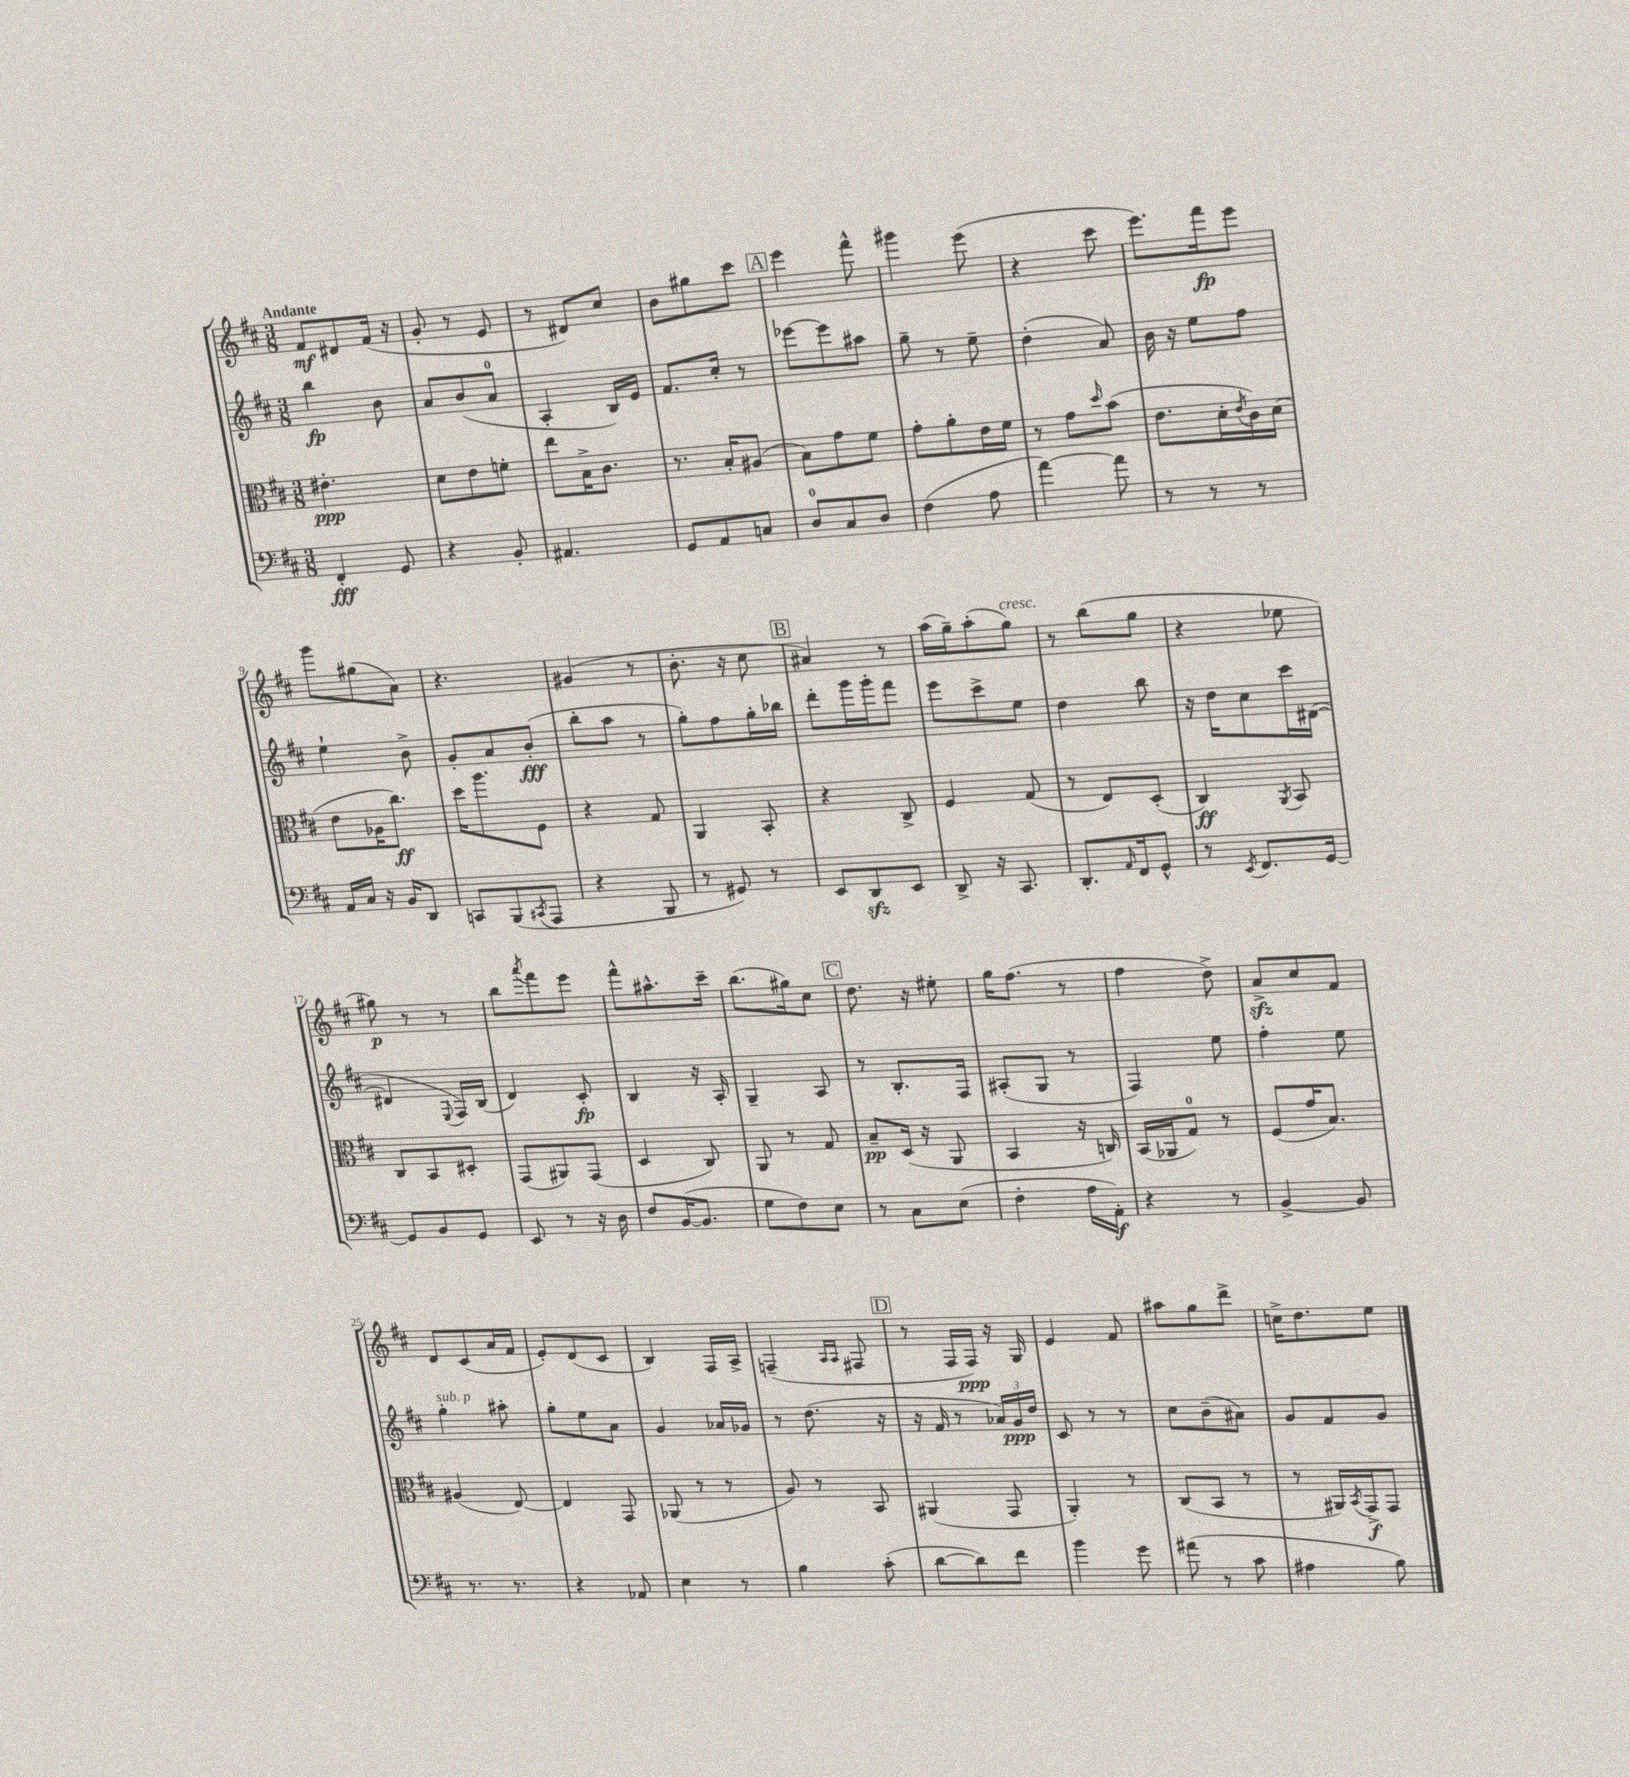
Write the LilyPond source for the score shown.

<<
\new StaffGroup <<
\new Staff = "s0" {
    \clef treble \key d \major \numericTimeSignature \time 3/8 \tempo "Andante"
    fis'8\mf dis'8 fis'16( r16 |
    g'8-. r8 e'8 |
    r8 dis'8) cis''8 |
    b'8 gis''8 cis'''8 |
    \mark \markup { \box "A" } e'''4 fis'''8-^ |
    gis'''4 e'''8( |
    r4 cis'''8 |
    e'''8.) fis'''16\fp e'''8 |
    g'''8 gis''8( a'8) |
    r4. |
    gis'4( r8 |
    b'8.-. r16 cis''8 |
    \mark \markup { \box "B" } ais'4) r8 |
    a''16( g''16--) a''8-.( g''8^\markup { \italic "cresc." }) |
    r8 b''8( g''8 |
    r4 ees''8 |
    gis''8\p) r8 r8 |
    b''8 \acciaccatura { a'''8 } fis'''8 e'''8 |
    fis'''8-^ ais''8.-^ cis'''16-- |
    b''8.( gis''16) cis''8 |
    \mark \markup { \box "C" } d''8. r16 eis''8-. |
    g''16 fis''8.( r8 |
    fis''4 d''8->) |
    a'8->\sfz cis''8 fis'8 |
    d'8 cis'8( a'16 fis'16 |
    e'8-.) d'8( cis'8 |
    b4) fis16 a16-> |
    f4--( \grace { a16 a16 } fis8 |
    \mark \markup { \box "D" } r8 fis16 fis16\ppp) r16 g16 |
    e'4 fis'8 |
    ais''8 g''8 d'''8-> |
    c''16-> d''8. e''8 \bar "|." |
}
\new Staff = "s1" {
    \clef treble \key d \major \numericTimeSignature \time 3/8
    b''4\fp b'8 |
    a'8 b'8( a'8-0 |
    a4-. b16) e'16 |
    fis'8. cis''16-. r8 |
    \mark \markup { \box "A" } ees'''8~ ees'''8 ais''8 |
    g''8-- r8 e''8-- |
    d''4-.( a'8) |
    b'16 r16 e''8 fis''8 |
    e''4-! b'8-> |
    g'8-. a'8 b'8-.\fff( |
    b''8-. a''8 r8 |
    g''8-.) fis''8 g''16-. bes''16 |
    \mark \markup { \box "B" } d'''8-. g'''16 g'''16-. fis'''8 |
    e'''8 cis'''8-> e''8 |
    d''4 b''8 |
    r16 d''16 cis''8 cis'''16 dis'16~( |
    dis'4 \appoggiatura { e8 } fis16) b16( |
    d'4) cis'8-.\fp |
    b4 r16 a16-. |
    g4-- a8 |
    \mark \markup { \box "C" } r8 b8.-. fis16 |
    ais8-.( g8 r8 |
    fis4) e''8 |
    fis''4-. e''8 |
    g''4-.^\markup { \italic "sub. p" } ais''8-. |
    g''8-. e''8 a'8 |
    g'4 aes'16 ges'16 |
    r8 d''8.( r16 |
    \mark \markup { \box "D" } r16 fis'16 r8 \tuplet 3/2 { aes'16) g'16\ppp d''16 } |
    cis'8 r8 r8 |
    cis''8 b'8--( ais'8) |
    g'8 fis'8 g'8 \bar "|." |
}
\new Staff = "s2" {
    \clef alto \key d \major \numericTimeSignature \time 3/8
    eis'4.-.\ppp |
    d'8 e'8 f'8-. |
    e''8 b16-> cis'8. |
    r8. b16-. ais8( |
    \mark \markup { \box "A" } b8) g'8 fis'8 |
    g'8-. a'8-. e'16 fis'16 |
    r8 g'8 \grace { d''16 } b'8( |
    e'8. d'16-. \acciaccatura { e'8 } cis'16) d'16( |
    e'8 aes16 cis''8.\ff) |
    d''16 a''8. fis8 |
    r4 g8 |
    a,4 b,8-. |
    \mark \markup { \box "B" } r4 cis8-> |
    fis4 g8( |
    r8 e8) d8-.( |
    cis4\ff) \acciaccatura { a,8 } b,8 |
    cis8 b,8 dis8-. |
    g,8( ais,8) g,8( |
    d4 cis8) |
    a,8 r8 g8 |
    \mark \markup { \box "C" } b8--\pp d16( r16 a,8 |
    b,4 r16 c16) |
    b,16( aes,16 g8-0) r8 |
    fis8( g'16 b8.) |
    ais4( e8~) |
    e4 g,8 |
    aes,8( r8 r8 |
    a8) r8 b,8 |
    \mark \markup { \box "D" } ais,4( g,8 |
    a,4-.) r8 |
    cis8( b,8 r8 |
    r8 ais,16) \acciaccatura { b,8 } g,16->\f g,8 \bar "|." |
}
\new Staff = "s3" {
    \clef bass \key d \major \numericTimeSignature \time 3/8
    fis,4-.\fff g,8 |
    r4 b,8-. |
    ais,4. |
    g,8 a,8 c8 |
    \mark \markup { \box "A" } d8-0 cis8 d8 |
    fis4( a8 |
    a'4~) a'8 |
    r8 r8 r8 |
    a,16 cis16 r16 b,16 d,8 |
    c,8 b,,8( \acciaccatura { cis,8 } a,,8 |
    r4 b,,8 |
    r8 gis,8) r8 |
    \mark \markup { \box "B" } e,8 d,8\sfz e,8 |
    d,8-> r16 cis,8. |
    d,8.-. \grace { a,16 } fis,16 g,8-^ |
    r8 \acciaccatura { e,8 } fis,8. g,16~ |
    g,8 b,8 g,8 |
    e,8 r8 r16 d16 |
    fis8 b,16~( b,8. |
    g8 fis8) e8 |
    \mark \markup { \box "C" } r8 cis8 e8( |
    fis4-. a16 a,16-.\f) |
    r4 r8 |
    b,4~-> b,8 |
    r8. r8. |
    r4 aes,8 |
    e4 r8 |
    b4 cis'8-.( |
    \mark \markup { \box "D" } d'8~ d'8) fis'8 |
    b'4 g'8 |
    ais'8( r8 cis'8 |
    ais4 b8) \bar "|." |
}
>>
>>
